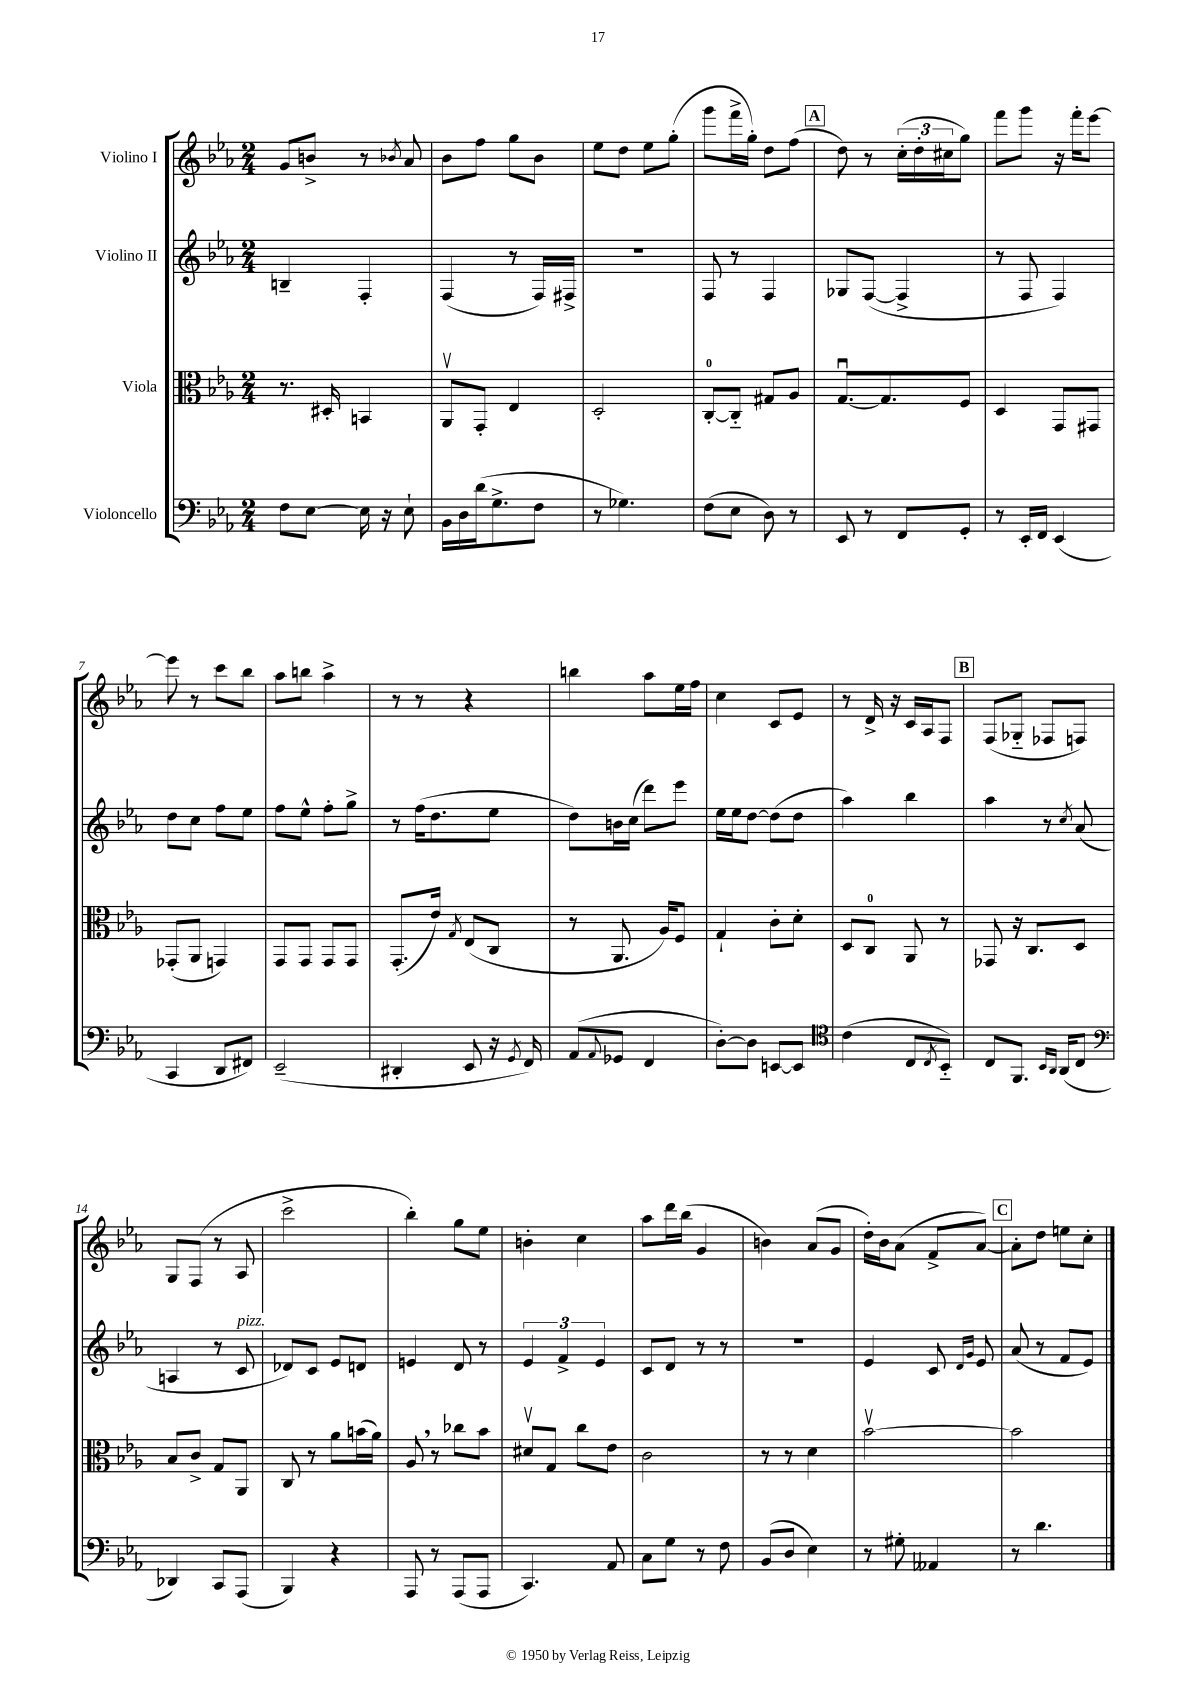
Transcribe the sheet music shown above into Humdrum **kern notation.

**kern	**kern	**kern	**kern
*staff4	*staff3	*staff2	*staff1
*clefF4	*clefC3	*clefG2	*clefG2
*k[b-e-a-]	*k[b-e-a-]	*k[b-e-a-]	*k[b-e-a-]
*M2/4	*M2/4	*M2/4	*M2/4
8F	8.r	4B~	8g
[8E-	.	.	8b^
.	16D#'	.	.
16E-]	4BB	4F'	8r
16r	.	.	.
.	.	.	8qb-
8E-`	.	.	8a-
=	=	=	=
16BB-	8AA-v	(4F	8b-
16D	.	.	.
(16d	8GG'	.	8ff
8.G^	.	.	.
.	4E-	8r	8gg
8F	.	16F)	8b-
.	.	16F#^	.
=	=	=	=
8r	2D'	2r	8ee-
4.G-)	.	.	8dd
.	.	.	8ee-
.	.	.	(8gg'
=	=	=	=
(8F	[8C'	8F	8ggg
8E-	8C'~]	8r	16fff^
.	.	.	16gg')
8D)	8G#	4F	8dd
8r	8A-	.	(8ff
=	=	=	=
8EE-	[8.Gu	8G-	8dd)
8r	.	([8F	8r
.	8.G]	.	.
8FF	.	4F^]	(24cc'
.	.	.	24dd'
.	.	.	24cc#
8GG'	8F	.	8gg)
=	=	=	=
8r	4D	8r	8fff
16EE-'	.	8F	8ggg
16FF	.	.	.
(4EE-	8GG	4F)	16r
.	.	.	16fff'
.	8GG#	.	[8eee-
=	=	=	=
4CC	(8GG-'	8dd	8eee-]
.	8AA-	8cc	8r
8DD	4GG)	8ff	8ccc
8FF#)	.	8ee-	8bb-
=	=	=	=
(2EE-~	8GG	8ff	8aa-
.	8GG	8ee-^^	8bb
.	8GG	8ff'	4aa-^
.	8GG	8gg^	.
=	=	=	=
4DD#'	(8.GG'	8r	8r
.	.	(16ff	8r
.	16e-)	8.dd	.
.	8qG	.	.
8EE-	(8E-	.	4r
16r	8C	8ee-	.
8qGG	.	.	.
16FF)	.	.	.
=	=	=	=
(8AA-	8r	8dd)	4bb
8qqAA-	.	.	.
8GG-	8.AA-	16b	.
.	.	(16cc	.
4FF	.	8ddd)	8aa-
.	16A-)	.	.
.	8F	8eee-	16ee-
.	.	.	16ff
=	=	=	=
[8D')	4G`	16ee-	4cc
.	.	16ee-	.
8D]	.	[8dd	.
[8EE	8c'	(8dd]	8c
8EE]	8d'	8dd	8e-
=	=	=	=
*clefC4	*	*	*
(4c	8D	4aa-)	8r
.	8C	.	16d^
.	.	.	16r
8C	8AA-	4bb-	16c
.	.	.	16A-
8qC	.	.	.
8BB-'~)	8r	.	8F
=	=	=	=
8C	8GG-	4aa-	(8F
8.FF	16r	.	8G-'~
.	8.C	.	.
.	.	8r	8F-
16qqBB-	.	.	.
16qqAA-	.	.	.
(16AA-	.	.	.
.	.	8qcc	.
8C	8D	(8a-	8F)
=	=	=	=
*clefF4	*	*	*
4DD-)	8B-	4A	8G
.	8c^	.	(8F
8CC	8G	8r	8r
(8AAA-	8AA-	8c	8A-
=	=	=	=
4BBB-)	8C	8d-)	2ccc^
.	8r	8c	.
4r	8a-	8e-	.
.	(16b	8d	.
.	16a-)	.	.
=	=	=	=
8AAA-	8A-	4e	4bb-')
8r	8r	.	.
(8AAA-	8cc-	8d	8gg
8AAA-	8b-	8r	8ee-
=	=	=	=
4.CC)	8d#v	6e-	4b'
.	8G	.	.
.	.	6f^	.
.	8cc	.	4cc
.	.	6e-	.
8AA-	8e-	.	.
=	=	=	=
8C	2c	8c	8aa-
8G	.	8d	16ddd
.	.	.	(16bb-
8r	.	8r	4g
8F	.	8r	.
=	=	=	=
(8BB-	8r	2r	4b)
8D	8r	.	.
4E-)	4d	.	(8a-
.	.	.	8g
=	=	=	=
8r	[2b-v	4e-	16dd')
.	.	.	16b-
8G#'	.	.	(8a-
4AA--	.	8c	8f^
.	.	16qqd	.
.	.	16qqg	.
.	.	8e-	[8a-)
=	=	=	=
8r	2b-]	(8a-	8a-']
4.d	.	8r	8dd
.	.	8f	8ee
.	.	8e-)	8cc'
==	==	==	==
*-	*-	*-	*-
